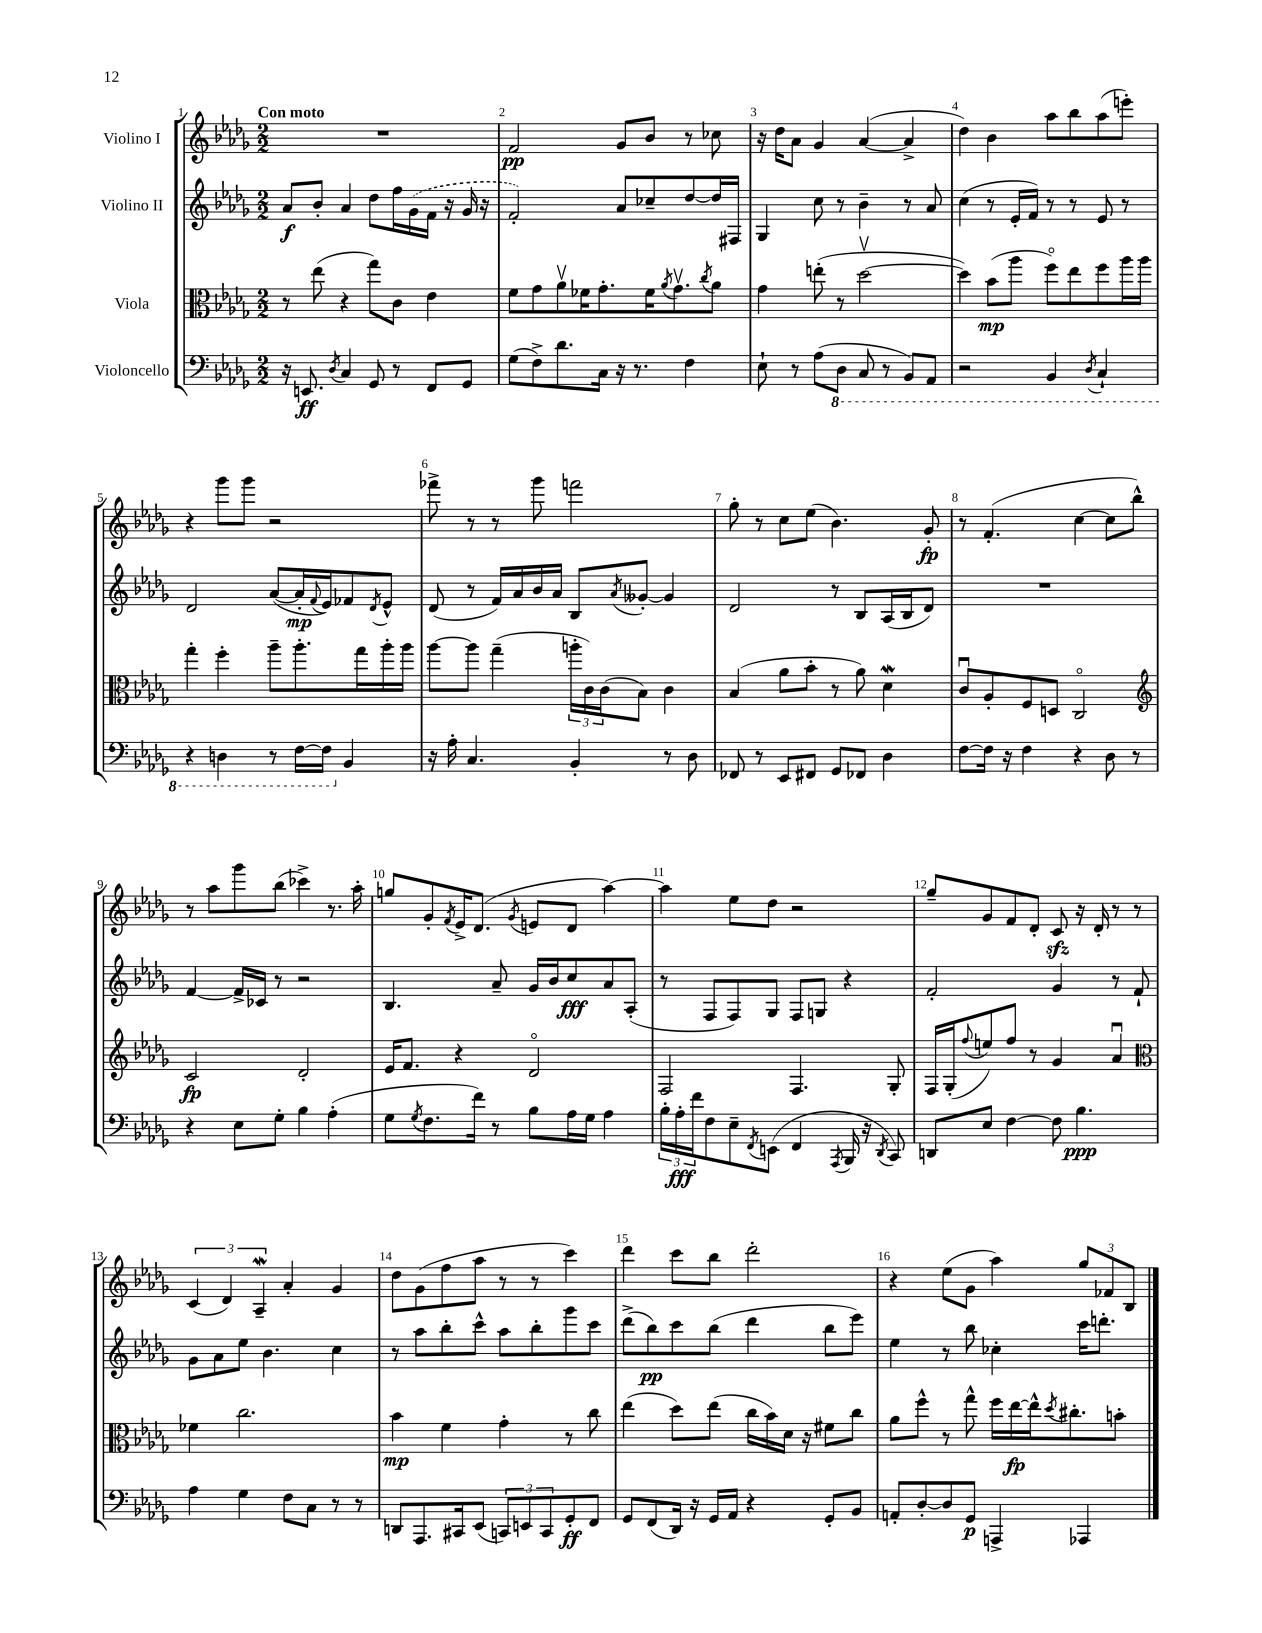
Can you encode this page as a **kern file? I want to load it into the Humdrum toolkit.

**kern	**kern	**kern	**kern
*staff4	*staff3	*staff2	*staff1
*clefF4	*clefC3	*clefG2	*clefG2
*k[b-e-a-d-g-]	*k[b-e-a-d-g-]	*k[b-e-a-d-g-]	*k[b-e-a-d-g-]
*M2/2	*M2/2	*M2/2	*M2/2
16r	8r	8a-/L	1r
8.EE/	.	.	.
.	(8ee-\	8b-'/J	.
8qD-/	.	.	.
4C/	4r	4a-/	.
8GG-/	8gg-\L)	8dd-\L	.
8r	8c\J	16ff\L	.
.	.	(16g-\	.
8FF/L	4e-\	16f\JJ	.
.	.	16r	.
8GG-/J	.	16g-/	.
.	.	16r	.
=	=	=	=
(8G-\L	8f\L	2f'/)	2f/
8F^\)	8g-\	.	.
8.d-\	8a-v\	.	.
.	16f-\K	.	.
16C\Jk	8.g-'\	.	.
16r	.	8a-/L	8g-/L
8.r	.	.	.
.	16f-\K	8cc-~/	8b-/J
.	8qa-/	.	.
.	8.g-v\	.	.
4F\	.	[8dd-/	8r
.	8qcc/	.	.
.	8a-\J	16dd-/]L	8cc-\
.	.	16F#/JJ	.
=	=	=	=
8E-`\	4g-\	4G-/	16r
.	.	.	16dd-\LK
8r	.	.	8a-\J
(8A-\L	(8ee'\	8cc\	4g-/
8DD-\J	8r	8r	.
8CC/	[2dd-v\	4b-~\	([4a-/
8r	.	.	.
8BBB-/L)	.	8r	4a-^/]
8AAA-/J	.	8a-/	.
=	=	=	=
2r	4dd-\])	(4cc\	4dd-\)
.	(8b-\L	8r	4b-\
.	8aa-\J	16e-'/LL	.
.	.	16f/JJ)	.
4BBB-/	8ffo\L)	8r	8aa-\L
.	8ee-\	8r	8bb-\
8qDD-/	.	.	.
4CC`/	8ff\	8e-/	(8aa-\
.	16aa-\L	8r	8eee'\J)
.	16aa-\JJ	.	.
=	=	=	=
4r	4gg-'\	2d-/	4r
4DD\	4ff'\	.	8ggg-\L
.	.	.	8ggg-\J
8r	8aa-~\L	([8a-/L	2r
[16FF\LL	8.aa-'\	16a-'/]L	.
.	.	8qqf/	.
16FF\]JJ	.	16e-/J)	.
4BB-/	.	8f-/	.
.	16gg-\L	.	.
.	.	8qd-/	.
.	16aa-'\	8e-^^/J	.
.	16aa-\JJ	.	.
=	=	=	=
16r	[8aa-\L	(8d-/	8fff-^\
16A-'\	.	.	.
4.C/	8aa-\]J	8r	8r
.	(4gg-~\	16f/LL)	8r
.	.	16a-/	.
.	.	16b-/	8ggg-\
.	.	16a-/JJ	.
4BB-'/	24aa'\LL	8B-/L	2fff\
.	24c\)	.	.
.	(24c\J	.	.
.	.	8qa-/	.
.	8B-\J)	[8g--'/J	.
8r	4c\	4g--/]	.
8D-\	.	.	.
=	=	=	=
8FF-/	(4B-/	2d-/	8gg-'\
8r	.	.	8r
8EE-/L	8a-\L	.	8cc\L
8FF#/J	8b-'\J	.	(8ee-\J
8GG-/L	8r	8r	4.b-\)
8FF-/J	8a-\)	8B-/L	.
4D-\	4d-\	(16A-/L	.
.	.	16B-/J	.
.	.	8d-/J)	8g-'/
=	=	=	=
[8F\L	8cu/L	1r	8r
16F\]Jk	8A-'/	.	(4.f'/
16r	.	.	.
4F\	8F/	.	.
.	8D/J	.	.
4r	2Co/	.	[4cc\
8D-\	.	.	8cc\]L
8r	.	.	8bb-^^\J)
=	=	=	=
*	*clefG2	*	*
4r	2c/	[4f/	8r
.	.	.	8aa-\L
8E-\L	.	16f^/]LL	8ggg-\
.	.	16c-/JJ	.
8G-'\J	.	8r	(8bb-\J
4B-\	2d-'/	2r	4ccc-^\)
(4A-'\	.	.	8.r
.	.	.	16aa-'\
=	=	=	=
8G-\L	16e-/LK	4.B-/	8gg/L
.	8.f/J	.	.
8qG-/	.	.	.
8.F\	.	.	8g-'/
.	.	.	8qf/
.	4r	.	16e-^/K
16f\Jk)	.	.	(8.d-/J
8r	.	8a-~/	.
.	.	.	8qg-/
8B-\L	2d-o/	16g-/LL	8e/L
.	.	16b-/J	.
16A-\L	.	8cc/	8d-/J
16G-\JJ	.	.	.
4A-\	.	8a-/	[4aa-\)
.	.	(8A-'/J	.
=	=	=	=
24B-'\LL	2F/	8r	4aa-\]
24A-'\	.	.	.
24f\J	.	.	.
8F\	.	8F/L	.
8E-~\	.	8F/)	8ee-\L
8qFF/	.	.	.
(8EE\J	.	8G-/J	8dd-\J
4FF/	4.F/	8F/L	2r
.	.	8G/J	.
8qAAA-/	.	.	.
16BBB-/	.	4r	.
16r	.	.	.
8qDD-/	.	.	.
8CC/)	8G-'/	.	.
=	=	=	=
8DD/L	16F/LL	2f'/	8gg-~/L
.	(16G-'/J	.	.
.	8qqff/	.	.
8E-/J	8ee/)	.	8g-/
[4F\	8ff/J	.	8f/
.	8r	.	8d-'/J
8F\]	4g-/	4g-/	8c/
4.B-\	.	.	16r
.	.	.	16d-'/
.	4a-u/	8r	8r
.	.	8f`/	8r
=	=	=	=
*	*clefC3	*	*
4A-\	4f-\	8g-\L	(6c/
.	.	8a-\	.
.	.	.	6d-/)
4G-\	2.cc\	8ee-\J	.
.	.	.	6A-~/
.	.	4.b-\	.
8F\L	.	.	4a-'/
8C\J	.	.	.
8r	.	4cc\	4g-/
8r	.	.	.
=	=	=	=
8DD/L	4b-\	8r	8dd-\L
8.AAA-/	.	8aa-\L	(8g-\
.	4f\	8bb-'\	8ff\
16CC#/k	.	.	.
(8EE-/J	.	8ccc^^\J	8aa-\J
12CC/L)	4g-'\	8aa-\L	8r
12EE/	.	.	.
.	.	8bb-'\	8r
12CC/	.	.	.
8GG-'/	8r	8ggg-\	4ccc\)
8FF/J	8cc\	8ccc\J	.
=	=	=	=
8GG-/L	(4ee-\	(8ddd-^\L	4ddd-\
(8FF/	.	8bb-\)	.
16DD-/Jk)	8dd-\L)	8ccc\	8ccc\L
16r	.	.	.
16GG-/LL	(8ee-\J	(8bb-\J	8bb-\J
16AA-/JJ	.	.	.
4r	16cc\LL	4ddd-\	2ddd-'\
.	16b-\)	.	.
.	16d-\JJ	.	.
.	16r	.	.
8GG-'/L	8f#\L	8bb-\L	.
8BB-/J	8cc\J	8eee-\J)	.
=	=	=	=
8AA'/L	8a-\L	4ee-\	4r
[8D-'/	8ff^^\J	.	.
8D-/]	8r	8r	(8ee-\L
8GG-/J	8gg-^^\	8bb-\	8g-\J
4AAA^/	16ff\LL	4cc-'\	4aa-\)
.	[16ee-\	.	.
.	16ee-^^\]J	.	.
.	8qdd-/	.	.
.	8.cc#'\	.	.
4AAA-/	.	16ccc\LK	12gg-/L
.	.	8.ddd'\J	.
.	.	.	12f-/
.	8b'\J	.	.
.	.	.	12B-/J
==	==	==	==
*-	*-	*-	*-
